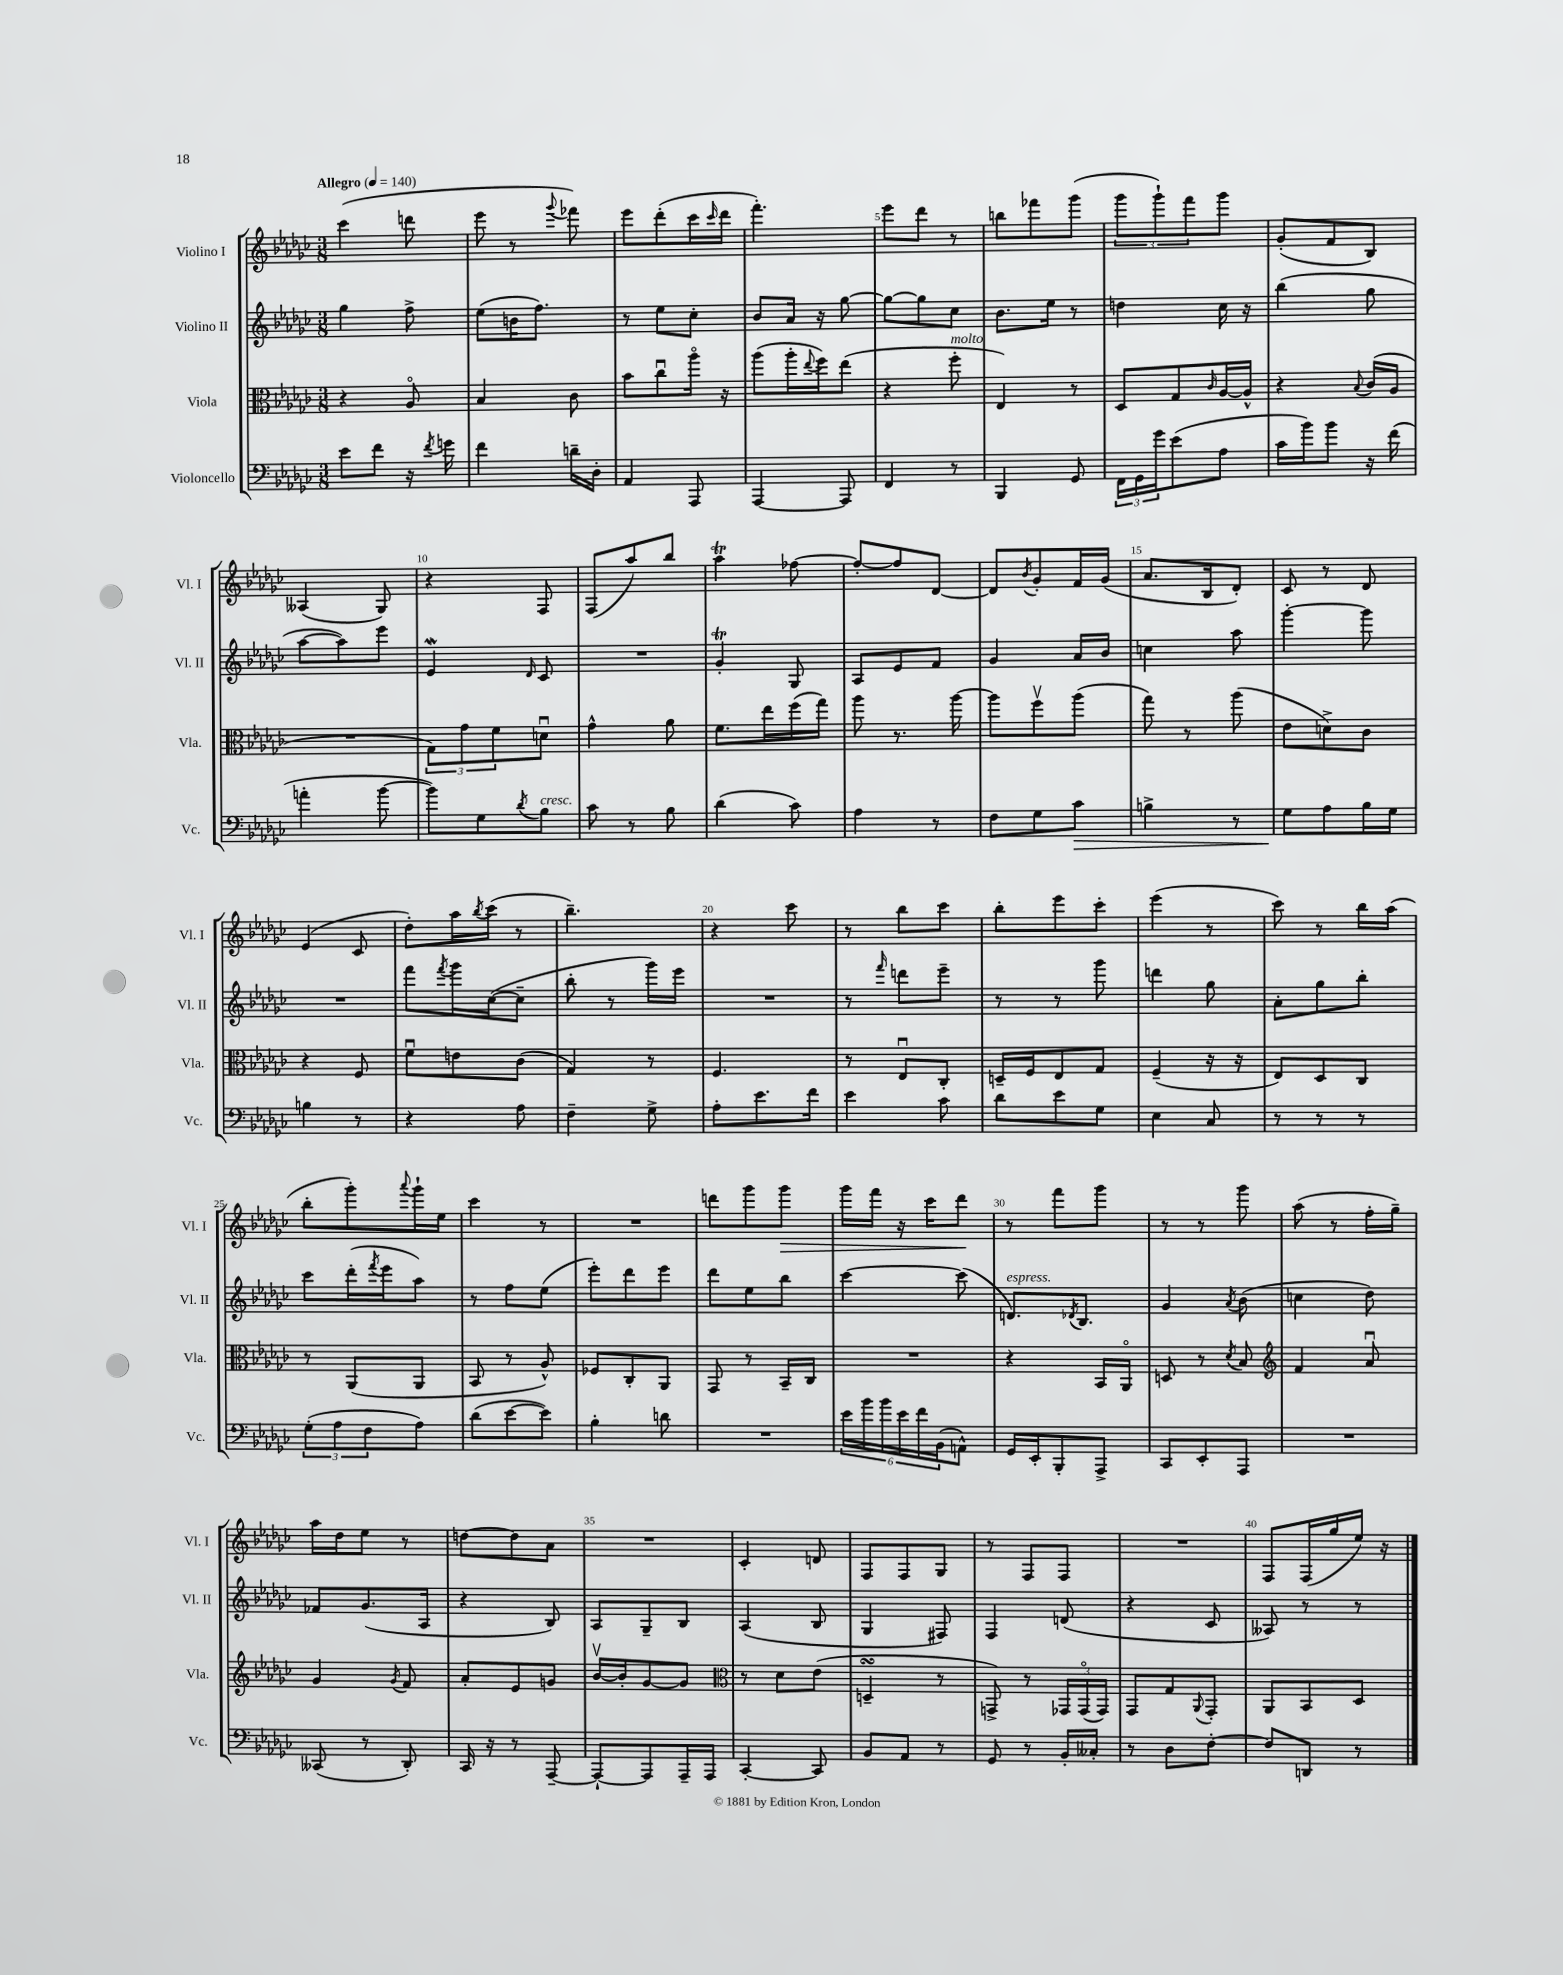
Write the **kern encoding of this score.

**kern	**kern	**kern	**kern
*staff4	*staff3	*staff2	*staff1
*clefF4	*clefC3	*clefG2	*clefG2
*k[b-e-a-d-g-c-]	*k[b-e-a-d-g-c-]	*k[b-e-a-d-g-c-]	*k[b-e-a-d-g-c-]
*M3/8	*M3/8	*M3/8	*M3/8
*MM140	*MM140	*MM140	*MM140
8e-	4r	4gg-	(4ccc-
8f	.	.	.
16r	8A-o	8ff^	8ddd
8qf	.	.	.
16g	.	.	.
=	=	=	=
4f	4B-	(8ee-	8eee-
.	.	16b	8r
.	.	8.ff)	.
.	.	.	8qqggg-
16d~	8c-	.	8fff-)
16D-'	.	.	.
=	=	=	=
4AA-	8b-	8r	8eee-
.	8cc-u	8ee-	(8ddd-'
8AAA-	16aa-o	8cc-'	16ccc-
.	.	.	16qqccc-
.	16r	.	16ddd-
=	=	=	=
[4AAA-	(8aa-	8b-	4.fff')
.	16aa-'	16a-	.
.	8qqee-	.	.
.	16ff)	16r	.
8AAA-]	(8ee-	[8gg-	.
=	=	=	=
4FF	4r	8gg-_	8eee-
.	.	8gg-]	8ddd-
8r	8ff'	8cc-	8r
=	=	=	=
4BBB-	4E-)	8.b-	8bb
.	.	.	8fff-
.	.	16ee-	.
8GG-	8r	8r	(8ggg-
=	=	=	=
24FF	8D-	4dd	12ggg-
24GG-	.	.	.
24g-	.	.	12ggg-`)
(8e-	8G-	.	.
.	.	.	12fff
.	16qqc-	.	.
8A-	[16A-	16cc-	8ggg-
.	16A-^^]	16r	.
=	=	=	=
16c-	4r	(4bb-	(8g-'
16b-)	.	.	.
8b-	.	.	8f
.	8qqB-	.	.
16r	(16c-	8gg-	8B-)
(16f	16A-	.	.
=	=	=	=
4a'	4.r	[8aa-	(4A--
.	.	8aa-])	.
[8b-	.	8eee-	8G-)
=	=	=	=
8b-])	12G-)	4e-	4r
.	12g-	.	.
8G-	.	.	.
.	12f	.	.
8qd-	.	16qqd-	.
8B-	8du	8c-	8F
=	=	=	=
8c-	4g-^^	4.r	(8F
8r	.	.	8aa-)
8B-	8a-	.	8bb-
=	=	=	=
(4d-	8.f	4g-'	4aa-
.	16ee-	.	.
8c-)	(16ff	8G-	[8ff-
.	16gg-)	.	.
=	=	=	=
4A-	8aa-	8A-	8ff-'_
.	8.r	8e-	8ff-]
8r	.	8f	[8d-
.	[16aa-	.	.
=	=	=	=
8F	8aa-]	4g-	8d-]
.	.	.	8qb-
8G-	8ffv	.	8g-'
8c-	(8aa-	16a-	16f
.	.	16b-	(16g-
=	=	=	=
4B^	8gg-)	4cc	8.a-
.	8r	.	.
.	.	.	16B-
8r	(8aa-	8aa-	8d-')
=	=	=	=
8G-	8e-	[4ggg-'	8c-
8A-	8d^)	.	8r
16B-	8c-	8ggg-]	8d-
16G-	.	.	.
=	=	=	=
4B	4r	4.r	(4e-
8r	8F	.	8c-
=	=	=	=
4r	8fu	8fff	8dd-')
.	.	8qfff	.
.	8e	16ggg-	16aa-
.	.	.	8qbb-
.	.	([16cc-	(16ccc-
8A-	(8c-	8cc-~]	8r
=	=	=	=
4F~	4G-)	8bb-'	4.bb-~)
.	.	8r	.
8G-^	8r	16ggg-)	.
.	.	16eee-	.
=	=	=	=
8A-'	4.F	4.r	4r
8.e-	.	.	.
.	.	.	8ccc-
16f	.	.	.
=	=	=	=
4e-	8r	8r	8r
.	.	16qqfff	.
.	8E-u	8ddd	8bb-
8c-	8C-'	8eee-~	8ccc-
=	=	=	=
8d-	16D~	8r	8bb-'
.	16F	.	.
8e-	8E-	8r	8eee-
8G-	8G-	8ggg-	8ccc-'
=	=	=	=
4E-	(4F~	4ddd	(4eee-
8C-	16r	8gg-	8r
.	16r	.	.
=	=	=	=
8r	8E-)	8a-'	8ccc-)
8r	8D-	8gg-	8r
8r	8C-	8bb-'	16bb-
.	.	.	(16aa-
=	=	=	=
(12G-'	8r	8ccc-	8bb-'
12A-	.	.	.
.	(8AA-	(16ddd-'	8ggg-')
12F	.	.	.
.	.	8qfff	.
.	.	16eee-	.
.	.	.	8qqaaa-
8A-)	8AA-	8aa-)	16ggg-`
.	.	.	16ee-
=	=	=	=
(8d-	8BB-	8r	4ccc-
[8e-	8r	8ff	.
8e-])	8A-^^)	(8ee-	8r
=	=	=	=
4B-'	8F-	8eee-')	4.r
.	8C-'	8ddd-	.
8d	8AA-	8eee-	.
=	=	=	=
4.r	8GG-	8ddd-	8ddd
.	8r	8ee-	8ggg-
.	16BB-~	8bb-	8ggg-
.	16C-	.	.
=	=	=	=
24e-	4.r	[4ccc-	16ggg-
24b-	.	.	.
.	.	.	16fff
24b-	.	.	.
24e-	.	.	16r
24f	.	.	.
.	.	.	16ccc-
(24BB-	.	.	.
8AA^^)	.	(8ccc-]	8ddd-
=	=	=	=
16GG-	4r	8.d)	8r
16EE-'	.	.	.
8BBB-'	.	.	8fff
.	.	8qd-	.
.	.	8.B-	.
8AAA-^	16BB-	.	8ggg-
.	16AA-o	.	.
=	=	=	=
8CC-	8D	4g-	8r
8EE-'	8r	.	8r
.	8qd-	8qa-	.
8AAA-	8B-	(8b-	8ggg-
=	=	=	=
*	*clefG2	*	*
4.r	4f	4cc	(8aa-
.	.	.	8r
.	8a-u	8dd-)	16ff'
.	.	.	16gg-~)
=	=	=	=
(8CC--	4g-	8f-	16aa-
.	.	.	16dd-
8r	.	(8.g-	8ee-
.	8qg-	.	.
8DD-')	8f	.	8r
.	.	16A-	.
=	=	=	=
16CC-	8a-'	4r	[8dd
16r	.	.	.
8r	8e-	.	8dd]
[8AAA-~	8g	8B-)	8a-
=	=	=	=
8AAA-`_	[16b-v	8A-	4.r
.	16b-']	.	.
8AAA-]	[8g-	8G-~	.
16AAA-~	8g-]	8B-	.
16AAA-	.	.	.
=	=	=	=
*	*clefC3	*	*
[4CC-'	8r	(4A-	4c-'
.	8d-	.	.
8CC-]	(8e-	8B-	8d
=	=	=	=
8BB-	4D~	4G-	8F
8AA-	.	.	8F
8r	8r	8F#)	8G-
=	=	=	=
8GG-	8GG^)	4F	8r
8r	8r	.	8F
16BB-'	24GG-	(8d	8F
.	(24GG-o	.	.
16C--'	.	.	.
.	24GG-)	.	.
=	=	=	=
8r	8GG-	4r	4.r
8D-	8G-	.	.
.	8qqAA-	.	.
[8F'	8GG-'	8c-	.
=	=	=	=
8F]	8AA-	8A--)	8F
8DD	8BB-	8r	(16F
.	.	.	16gg-
8r	8D-	8r	16ee-)
.	.	.	16r
==	==	==	==
*-	*-	*-	*-
